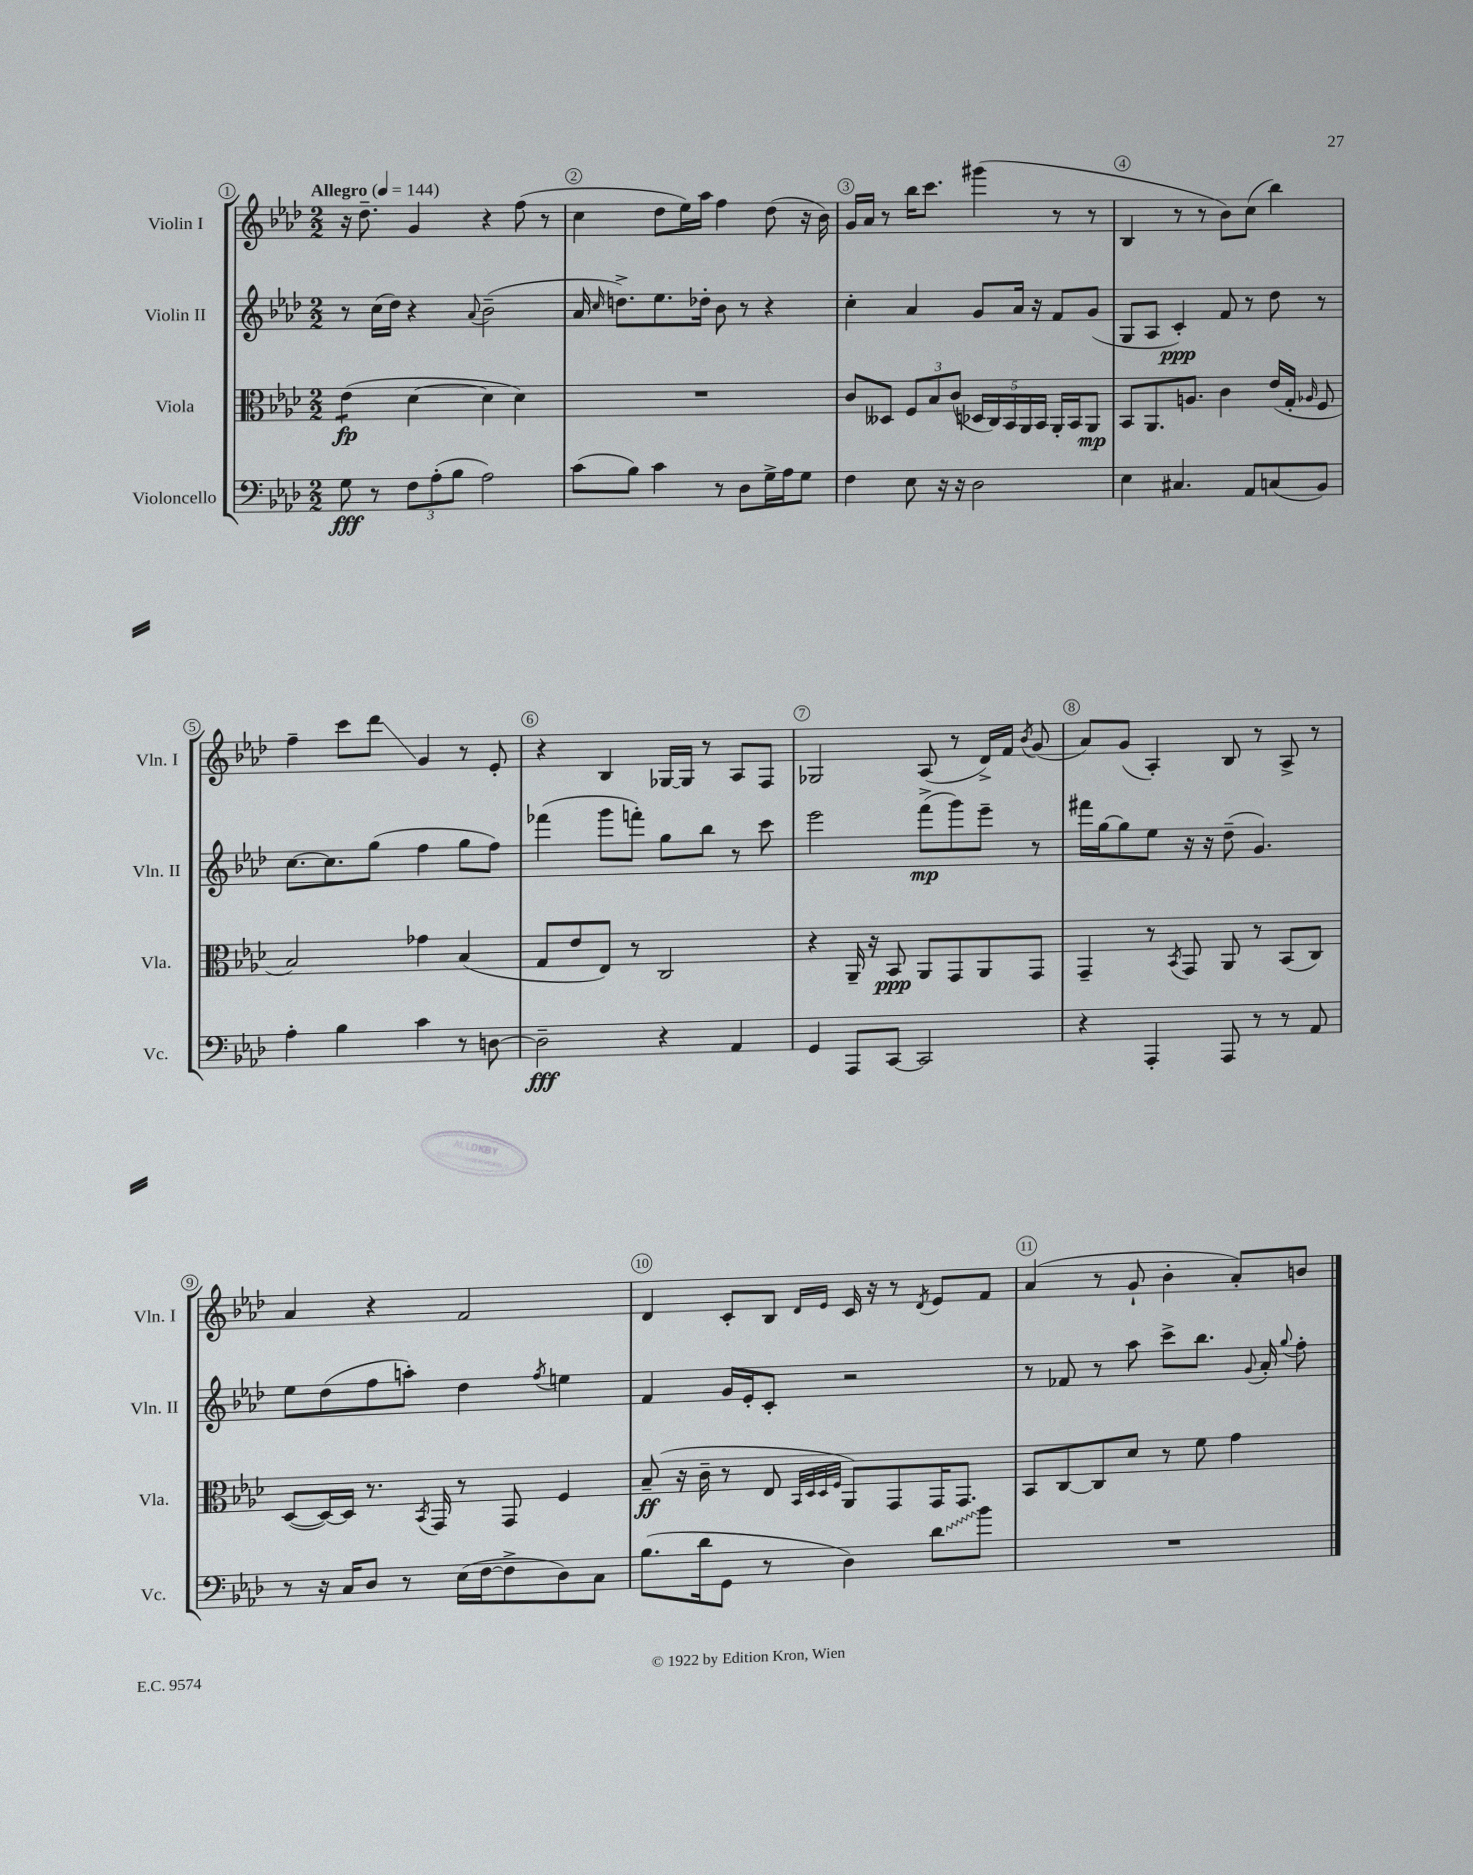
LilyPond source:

<<
\new StaffGroup <<
\new Staff = "s0" \with { instrumentName = "Violin I" shortInstrumentName = "Vln. I" } {
    \clef treble \key aes \major \numericTimeSignature \time 2/2 \tempo "Allegro" 4 = 144
    \autoBeamOff r16 des''8.-- g'4 r4 f''8( r8 |
    c''4 des''8[ ees''16) aes''16] f''4 des''8( r16 bes'16) |
    g'16[ aes'16] r8 bes''16[ c'''8.] gis'''4( r8 r8 |
    bes4 r8 r8 bes'8[) c''8]( bes''4) |
    f''4-- c'''8[ des'''8]\glissando g'4 r8 ees'8-. |
    r4 bes4 ges16[~ ges16] r8 aes8[ f8] |
    ges2 aes8( r8 des'16[->) f'16] \acciaccatura { bes'8 } g'8( |
    aes'8[) g'8]( aes4-.) bes8 r8 aes8-> r8 |
    aes'4 r4 f'2 |
    des'4 c'8[-. bes8] \grace { des'16[ ees'16] } c'16 r16 r8 \acciaccatura { des'8 } ees'8[ f'8] |
    aes'4( r8 g'8-! bes'4-. aes'8[-.) b'8] \bar "|." |
}
\new Staff = "s1" \with { instrumentName = "Violin II" shortInstrumentName = "Vln. II" } {
    \clef treble \key aes \major \numericTimeSignature \time 2/2
    \autoBeamOff r8 c''16[( des''16]) r4 \appoggiatura { aes'8 } bes'2--( |
    aes'16 \grace { c''16 } d''8.[->) ees''8. des''16]-. bes'8 r8 r4 |
    c''4-. aes'4 g'8[ aes'16] r16 f'8[ g'8]( |
    g8[ aes8] c'4-.\ppp) f'8 r8 des''8 r8 |
    c''8.[~ c''8. g''8]( f''4 g''8[ f''8]) |
    fes'''4( g'''8[ f'''8]-.) g''8[ bes''8] r8 c'''8 |
    ees'''2 f'''8[->\mp( g'''8) ees'''8]-- r8 |
    fis'''16[ g''16~ g''8 ees''8] r16 r16 des''8--( g'4.) |
    ees''8[ des''8( f''8 a''8]-.) des''4 \acciaccatura { f''8 } e''4 |
    f'4 g'16[ ees'16-. c'8]-. r2 |
    r8 fes'8 r8 aes''8 c'''8[-> bes''8.] \appoggiatura { g'8 } aes'16-. \appoggiatura { g''8 } f''8-. \bar "|." |
}
\new Staff = "s2" \with { instrumentName = "Viola" shortInstrumentName = "Vla." } {
    \clef alto \key aes \major \numericTimeSignature \time 2/2
    \autoBeamOff ees'4:8\fp( des'4~ des'4 des'4) |
    R1 |
    c'8[ deses8] \tuplet 3/2 { f8[ bes8 c'8]( } \tuplet 5/4 { des16[ c16) bes,16 aes,16 bes,16] } aes,16[-. bes,16 aes,8]\mp |
    bes,8[ aes,8. a8.] c'4 ees'16[( g16]-. \grace { aes16 } f8 |
    bes2) ges'4 bes4( |
    g8[ ees'8 ees8]) r8 c2 |
    r4 aes,16-- r16 bes,8\ppp aes,8[ g,8 aes,8 g,8] |
    g,4-- r8 \acciaccatura { bes,8 } g,8 aes,8 r8 bes,8[( c8]) |
    des8[~( des16~) des16] r8. \acciaccatura { bes,8 } g,16 r8 g,8 f4 |
    bes8--\ff( r16 c'16-- r8 ees8 \grace { bes,32[ des32 des32 f32] } aes,8[) g,8 g,16 g,8.] |
    bes,8[ c8~ c8 des'8] r8 f'8 g'4 \bar "|." |
}
\new Staff = "s3" \with { instrumentName = "Violoncello" shortInstrumentName = "Vc." } {
    \clef bass \key aes \major \numericTimeSignature \time 2/2
    \autoBeamOff g8\fff r8 \tuplet 3/2 { f8[ aes8-.( bes8] } aes2) |
    c'8[( bes8]) c'4 r8 des8[ g16-> aes16 g8] |
    f4 ees8 r16 r16 des2 |
    ees4 cis4. aes,8[ c8( bes,8]) |
    aes4-. bes4 c'4 r8 d8~ |
    d2--\fff r4 aes,4 |
    g,4 aes,,8[ c,8]~ c,2 |
    r4 aes,,4-. aes,,8 r8 r8 aes,8 |
    r8 r16 c16[ des8] r8 ees16[( f16~ f8-> des8) c8] |
    bes8.[( des'16 g,8] r8 des4) \once \override Glissando.style = #'zigzag des'8[\glissando bes'8] |
    R1 \bar "|." |
}
>>
>>
\layout { \context { \Score \override BarNumber.break-visibility = ##(#f #t #t) barNumberVisibility = #all-bar-numbers-visible \override BarNumber.stencil = #(make-stencil-circler 0.1 0.3 ly:text-interface::print) } }
